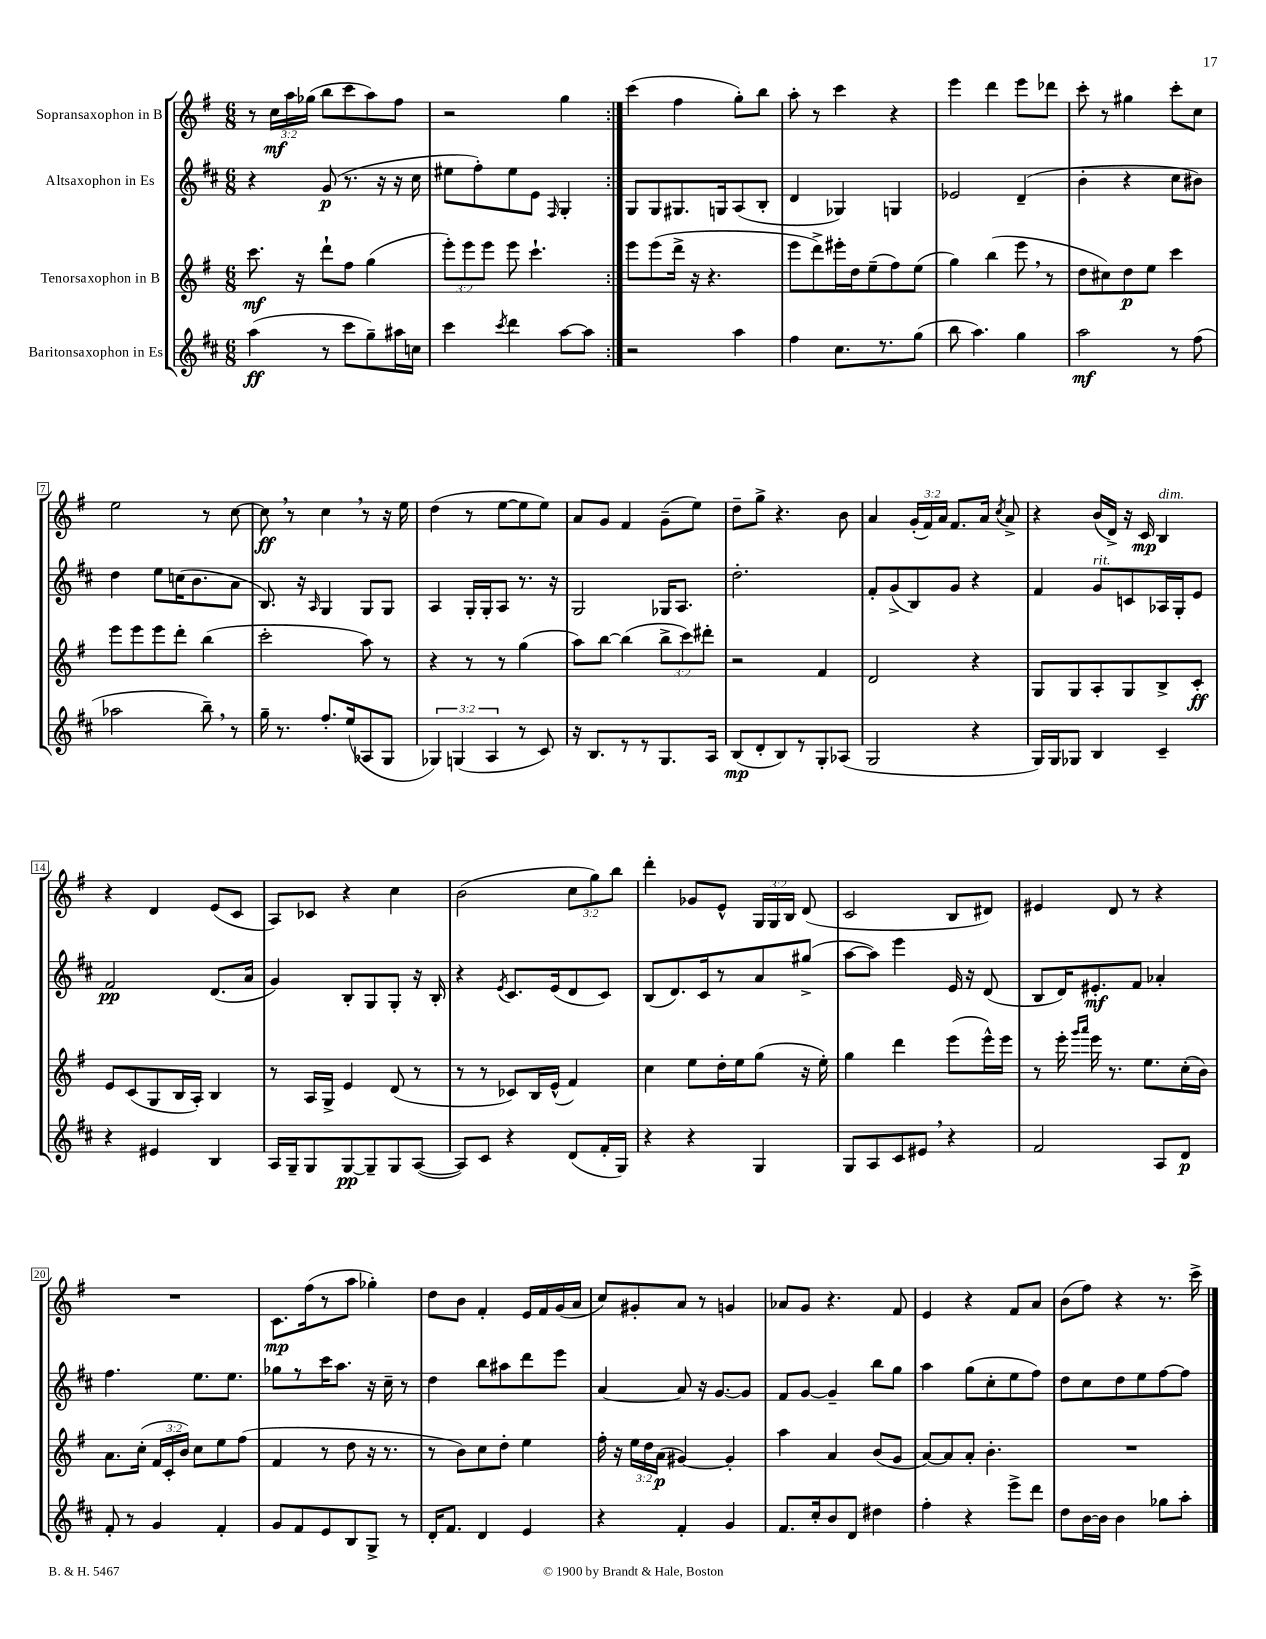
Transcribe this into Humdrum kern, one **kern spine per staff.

**kern	**dynam	**kern	**dynam	**kern	**dynam	**kern	**dynam
*part4	*part4	*part3	*part3	*part2	*part2	*part1	*part1
*staff4	*staff4	*staff3	*staff3	*staff2	*staff2	*staff1	*staff1
*I"Baritonsaxophon in Es	*	*I"Tenorsaxophon in B	*	*I"Altsaxophon in Es	*	*I"Sopransaxophon in B	*
*clefG2	*	*clefG2	*	*clefG2	*	*clefG2	*
*k[f#c#]	*	*k[f#]	*	*k[f#c#]	*	*k[f#]	*
*M6/8	*	*M6/8	*	*M6/8	*	*M6/8	*
=1	=1	=1	=1	=1	=1	=1	=1
(4aa\	ff	8.ccc\	mf	4r	.	8r	.
.	.	.	.	.	.	24cc\LL	mf
.	.	.	.	.	.	24aa\	.
.	.	16r	.	.	.	.	.
.	.	.	.	.	.	(24gg-X\JJ	.
8r	.	8ddd`\L	.	(8g/	p	8bb\L	.
8ccc#\L	.	8ff#\J	.	8.r	.	8ccc\	.
8gg~\)	.	(4gg\	.	.	.	8aa\)	.
.	.	.	.	16r	.	.	.
16aa#X\L	.	.	.	16r	.	8ff#\J	.
16ccn\JJ	.	.	.	16cc#\	.	.	.
=2	=2	=2	=2	=2	=2	=2	=2
4ccc#\	.	12eee'\L)	.	8ee#X\L	.	2r	.
.	.	12eee\	.	.	.	.	.
.	.	.	.	8ff#'\)	.	.	.
.	.	12eee\J	.	.	.	.	.
8qccc#/	.	.	.	.	.	.	.
4ddd\	.	8eee\	.	8ee#\	.	.	.
.	.	4.ccc`\	.	8e\J	.	.	.
.	.	.	.	16qqF#/	.	.	.
[8aa\L	.	.	.	4G'/	.	4gg\	.
8aa\J]	.	.	.	.	.	.	.
=3:|!	=3:|!	=3:|!	=3:|!	=3:|!	=3:|!	=3:|!	=3:|!
2r	.	8eee\L	.	8G/L	.	(4ccc\	.
.	.	(8eee\	.	8G/	.	.	.
.	.	16ddd^\Jk	.	8.G#X/	.	4ff#\	.
.	.	16r	.	.	.	.	.
.	.	4.r	.	.	.	.	.
.	.	.	.	16Gn/k	.	.	.
4aa\	.	.	.	(8A/	.	8gg'\L)	.
.	.	.	.	8B'/J	.	8bb\J	.
=4	=4	=4	=4	=4	=4	=4	=4
4ff#\	.	8eee\L	.	4d/	.	8aa'\	.
.	.	8ddd^\)	.	.	.	8r	.
8.cc#\L	.	16eee#X'\L	.	4G-X/)	.	4ccc\	.
.	.	16dd\J	.	.	.	.	.
.	.	(8ee~\	.	.	.	.	.
8.r	.	.	.	.	.	.	.
.	.	8ff#\)	.	4Gn/	.	4r	.
(8gg\J	.	(8ee\J	.	.	.	.	.
=5	=5	=5	=5	=5	=5	=5	=5
8bb\	.	4gg\)	.	2e-X/	.	4eee\	.
4.aa\)	.	.	.	.	.	.	.
.	.	(4bb\	.	.	.	4ddd\	.
4gg\	.	8eee,\	.	(4d~/	.	8eee\L	.
.	.	8r	.	.	.	8ddd-X\J	.
=6	=6	=6	=6	=6	=6	=6	=6
2aa\	mf	8dd\L	.	4b'\	.	8ccc'\	.
.	.	8cc#X\)	.	.	.	8r	.
.	.	8dd\	p	4r	.	4gg#X\	.
.	.	8ee\J	.	.	.	.	.
8r	.	4ccc\	.	8cc#\L	.	8ccc'\L	.
(8ff#\	.	.	.	8b#X\J)	.	8cc\J	.
!!LO:LB:g=z
=7	=7	=7	=7	=7	=7	=7	=7
2aa-X\	.	8eee\L	.	4dd\	.	2ee\	.
.	.	8eee\	.	.	.	.	.
.	.	8eee\	.	8ee\L	.	.	.
.	.	8ddd'\J	.	(16ccn\K	.	.	.
.	.	.	.	8.b\	.	.	.
8bb~,\)	.	(4bb\	.	.	.	8r	.
8r	.	.	.	8a\J	.	[8cc\	.
=8	=8	=8	=8	=8	=8	=8	=8
16gg~\	.	2ccc'\	.	8.B/)	.	8cc,\]	ff
8.r	.	.	.	.	.	.	.
.	.	.	.	.	.	8r	.
.	.	.	.	16r	.	.	.
.	.	.	.	16qqA/	.	.	.
8.ff#'/L	.	.	.	4G/	.	4cc,\	.
(16ee/k	.	.	.	.	.	.	.
8A-X/	.	8aa\)	.	8G/L	.	8r	.
8G/J	.	8r	.	8G/J	.	16r	.
.	.	.	.	.	.	16ee\	.
=9	=9	=9	=9	=9	=9	=9	=9
6G-X/)	.	4r	.	4A/	.	(4dd\	.
(6Gn/	.	.	.	.	.	.	.
.	.	8r	.	16G'/LL	.	8r	.
.	.	.	.	16G'/J	.	.	.
6A/	.	.	.	.	.	.	.
.	.	8r	.	8A/J	.	[8ee\L	.
8r	.	(4gg\	.	8.r	.	8ee\]	.
8c#/)	.	.	.	.	.	8ee\J)	.
.	.	.	.	16r	.	.	.
=10	=10	=10	=10	=10	=10	=10	=10
16r	.	8aa\L)	.	2G/	.	8a/L	.
8.B/L	.	.	.	.	.	.	.
.	.	[8bb\J	.	.	.	8g/J	.
8r	.	(4bb\]	.	.	.	4f#/	.
8r	.	.	.	.	.	.	.
8.G/	.	12bb^\L	.	16G-X/KL	.	(8g~\L	.
.	.	.	.	8.A/J	.	.	.
.	.	12ccc\)	.	.	.	.	.
.	.	.	.	.	.	8ee\J)	.
.	.	12ddd#X'\J	.	.	.	.	.
16A/Jk	.	.	.	.	.	.	.
=11	=11	=11	=11	=11	=11	=11	=11
(8B/L	mp	2r	.	2.dd'\	.	8dd~\L	.
8d'/	.	.	.	.	.	8gg^\J	.
8B/)	.	.	.	.	.	4.r	.
8r	.	.	.	.	.	.	.
8G'/	.	4f#/	.	.	.	.	.
(8A-X/J	.	.	.	.	.	8b\	.
=12	=12	=12	=12	=12	=12	=12	=12
2G/	.	2d/	.	8f#'/L	.	4a/	.
.	.	.	.	(8g^/	.	.	.
.	.	.	.	8B/)	.	(24g'/LL	.
.	.	.	.	.	.	24f#/)	.
.	.	.	.	.	.	24a/JJ	.
.	.	.	.	8g/J	.	8.f#/L	.
4r	.	4r	.	4r	.	.	.
.	.	.	.	.	.	16a/Jk	.
.	.	.	.	.	.	8qcc/	.
.	.	.	.	.	.	8a^/	.
=13	=13	=13	=13	=13	=13	=13	=13
16G/LL)	.	8G/L	.	4f#/	.	4r	.
16G/J	.	.	.	.	.	.	.
8G-X/J	.	8G/	.	.	.	.	.
!	!	!	!	!LO:TX:a:i:t=rit.	!	!	!
4B/	.	8A'/	.	8g/L	.	(16b/LL	.
.	.	.	.	.	.	16d^/JJ)	.
.	.	8G/	.	8cn/	.	16r	.
.	.	.	.	.	.	16c/	mp
!	!	!	!	!	!	!LO:TX:a:i:t=dim.	!
4c#~/	.	8B^/	.	16A-X/L	.	4B/	.
.	.	.	.	16G'/J	.	.	.
.	.	8c'/J	ff	8e/J	.	.	.
!!LO:LB:g=z
=14	=14	=14	=14	=14	=14	=14	=14
4r	.	8e/L	.	2f#/	pp	4r	.
.	.	(8c/	.	.	.	.	.
4e#X/	.	8G/	.	.	.	4d/	.
.	.	16B/L	.	.	.	.	.
.	.	16A'/JJ)	.	.	.	.	.
4B/	.	4B/	.	(8.d/L	.	(8e/L	.
.	.	.	.	.	.	8c/J	.
.	.	.	.	16a/Jk	.	.	.
=15	=15	=15	=15	=15	=15	=15	=15
16A/LL	.	8r	.	4g/)	.	8A/L)	.
16G~/J	.	.	.	.	.	.	.
8G/	.	16A/LL	.	.	.	8c-X/J	.
.	.	16G^/JJ	.	.	.	.	.
[8G/	pp	4e/	.	8B'/L	.	4r	.
8G~/]	.	.	.	8G/	.	.	.
8G/	.	(8d/	.	8G'/J	.	4cc\	.
([8A/J	.	8r	.	16r	.	.	.
.	.	.	.	16B'/	.	.	.
=16	=16	=16	=16	=16	=16	=16	=16
8A/L])	.	8r	.	4r	.	(2b\	.
8c#/J	.	8r	.	.	.	.	.
.	.	.	.	8qe/	.	.	.
4r	.	8c-X/L)	.	8.c#/L	.	.	.
.	.	16B/L	.	.	.	.	.
.	.	(16e^^/JJ	.	(16e/k	.	.	.
(8d/L	.	4f#/)	.	8d/	.	12cc\L	.
.	.	.	.	.	.	12gg\)	.
16f#'/L	.	.	.	8c#/J)	.	.	.
.	.	.	.	.	.	12bb\J	.
16G/JJ)	.	.	.	.	.	.	.
=17	=17	=17	=17	=17	=17	=17	=17
4r	.	4cc\	.	(8B/L	.	4ddd'\	.
.	.	.	.	8.d/)	.	.	.
4r	.	8ee\L	.	.	.	8g-X/L	.
.	.	.	.	16c#/k	.	.	.
.	.	16dd'\L	.	8r	.	8e^^/J	.
.	.	16ee\J	.	.	.	.	.
4G/	.	(8gg\J	.	8a/	.	24G/LL	.
.	.	.	.	.	.	24G/	.
.	.	.	.	.	.	24B/JJ	.
.	.	16r	.	(8gg#X^/J	.	(8d/	.
.	.	16ee'\)	.	.	.	.	.
=18	=18	=18	=18	=18	=18	=18	=18
8G/L	.	4gg\	.	[8aa\L	.	2c/	.
8A/	.	.	.	8aa\J])	.	.	.
8c#/	.	4ddd\	.	4eee\	.	.	.
8e#X,/J	.	.	.	.	.	.	.
4r	.	(8eee\L	.	16e/	.	8B/L	.
.	.	.	.	16r	.	.	.
.	.	16eee^^\L)	.	(8d/	.	8d#X/J)	.
.	.	16eee\JJ	.	.	.	.	.
=19	=19	=19	=19	=19	=19	=19	=19
2f#/	.	8r	.	8B/L	.	4e#X/	.
.	.	16eee'\	.	16d/K)	.	.	.
.	.	16qqggg/LL	.	.	.	.	.
.	.	16qqaaa/JJ	.	.	.	.	.
.	.	16eee\	.	8.e#X'/	mf	.	.
.	.	8.r	.	.	.	8d/	.
.	.	.	.	8f#/J	.	8r	.
.	.	8.ee\L	.	.	.	.	.
8A/L	.	.	.	4a-X'/	.	4r	.
8d/J	p	(16cc'\L	.	.	.	.	.
.	.	16b\JJ)	.	.	.	.	.
!!LO:LB:g=z
=20	=20	=20	=20	=20	=20	=20	=20
8f#'/	.	8.a\L	.	4.ff#\	.	2.r	.
8r	.	.	.	.	.	.	.
.	.	(16cc'\Jk	.	.	.	.	.
4g/	.	24f#/LL	.	.	.	.	.
.	.	24c'/	.	.	.	.	.
.	.	24b/JJ)	.	.	.	.	.
.	.	8cc\L	.	8.ee\L	.	.	.
4f#'/	.	8ee\	.	.	.	.	.
.	.	.	.	8.ee\J	.	.	.
.	.	(8ff#\J	.	.	.	.	.
=21	=21	=21	=21	=21	=21	=21	=21
8g/L	.	4f#/	.	8gg-X\L	.	8.c\L	mp
8f#/	.	.	.	8r	.	.	.
.	.	.	.	.	.	(16ff#\k	.
8e/	.	8r	.	16ccc#\K	.	8r	.
.	.	.	.	8.aa\J	.	.	.
8B/	.	8dd\	.	.	.	8aa\J	.
8G^/J	.	16r	.	16r	.	4gg-X'\)	.
.	.	8.r	.	16cc#~\	.	.	.
8r	.	.	.	8r	.	.	.
=22	=22	=22	=22	=22	=22	=22	=22
16d'/KL	.	8r	.	4dd\	.	8dd\L	.
8.f#/J	.	.	.	.	.	.	.
.	.	8b\L)	.	.	.	8b\J	.
4d/	.	8cc\	.	8bb\L	.	4f#'/	.
.	.	8dd'\J	.	8aa#X\	.	.	.
4e/	.	4ee\	.	8ddd\	.	16e/LL	.
.	.	.	.	.	.	16f#/	.
.	.	.	.	8eee\J	.	(16g/	.
.	.	.	.	.	.	16a/JJ	.
=23	=23	=23	=23	=23	=23	=23	=23
4r	.	16ff#'\	.	[4a/	.	8cc/L)	.
.	.	16r	.	.	.	.	.
.	.	24ee\LL	.	.	.	8g#X'/	.
.	.	24dd\	.	.	.	.	.
.	.	(24a\JJ	p	.	.	.	.
4f#'/	.	[4g#X/)	.	8a/]	.	8a/J	.
.	.	.	.	16r	.	8r	.
.	.	.	.	[8.g/L	.	.	.
4g/	.	4g#'/]	.	.	.	4gn/	.
.	.	.	.	8g/J]	.	.	.
=24	=24	=24	=24	=24	=24	=24	=24
8.f#/L	.	4aa\	.	8f#/L	.	8a-X/L	.
.	.	.	.	[8g/J	.	8g/J	.
16cc#'/k	.	.	.	.	.	.	.
8b/	.	4a/	.	4g~/]	.	4.r	.
8d/J	.	.	.	.	.	.	.
4dd#X\	.	(8b/L	.	8bb\L	.	.	.
.	.	8g/J	.	8gg\J	.	8f#/	.
=25	=25	=25	=25	=25	=25	=25	=25
4ff#'\	.	[8a/L)	.	4aa\	.	4e/	.
.	.	8a/]	.	.	.	.	.
4r	.	8a'/J	.	(8gg\L	.	4r	.
.	.	4.b'\	.	8cc#'\	.	.	.
8eee^\L	.	.	.	8ee\	.	8f#/L	.
8ddd\J	.	.	.	8ff#\J)	.	8a/J	.
=26	=26	=26	=26	=26	=26	=26	=26
8dd\L	.	2.r	.	8dd\L	.	(8b\L	.
[16b\L	.	.	.	8cc#\	.	8ff#\J)	.
16b\JJ]	.	.	.	.	.	.	.
4b\	.	.	.	8dd\	.	4r	.
.	.	.	.	8ee\	.	.	.
8gg-X\L	.	.	.	[8ff#\	.	8.r	.
8aa'\J	.	.	.	8ff#\J]	.	.	.
.	.	.	.	.	.	16ccc^\	.
==	==	==	==	==	==	==	==
*-	*-	*-	*-	*-	*-	*-	*-
